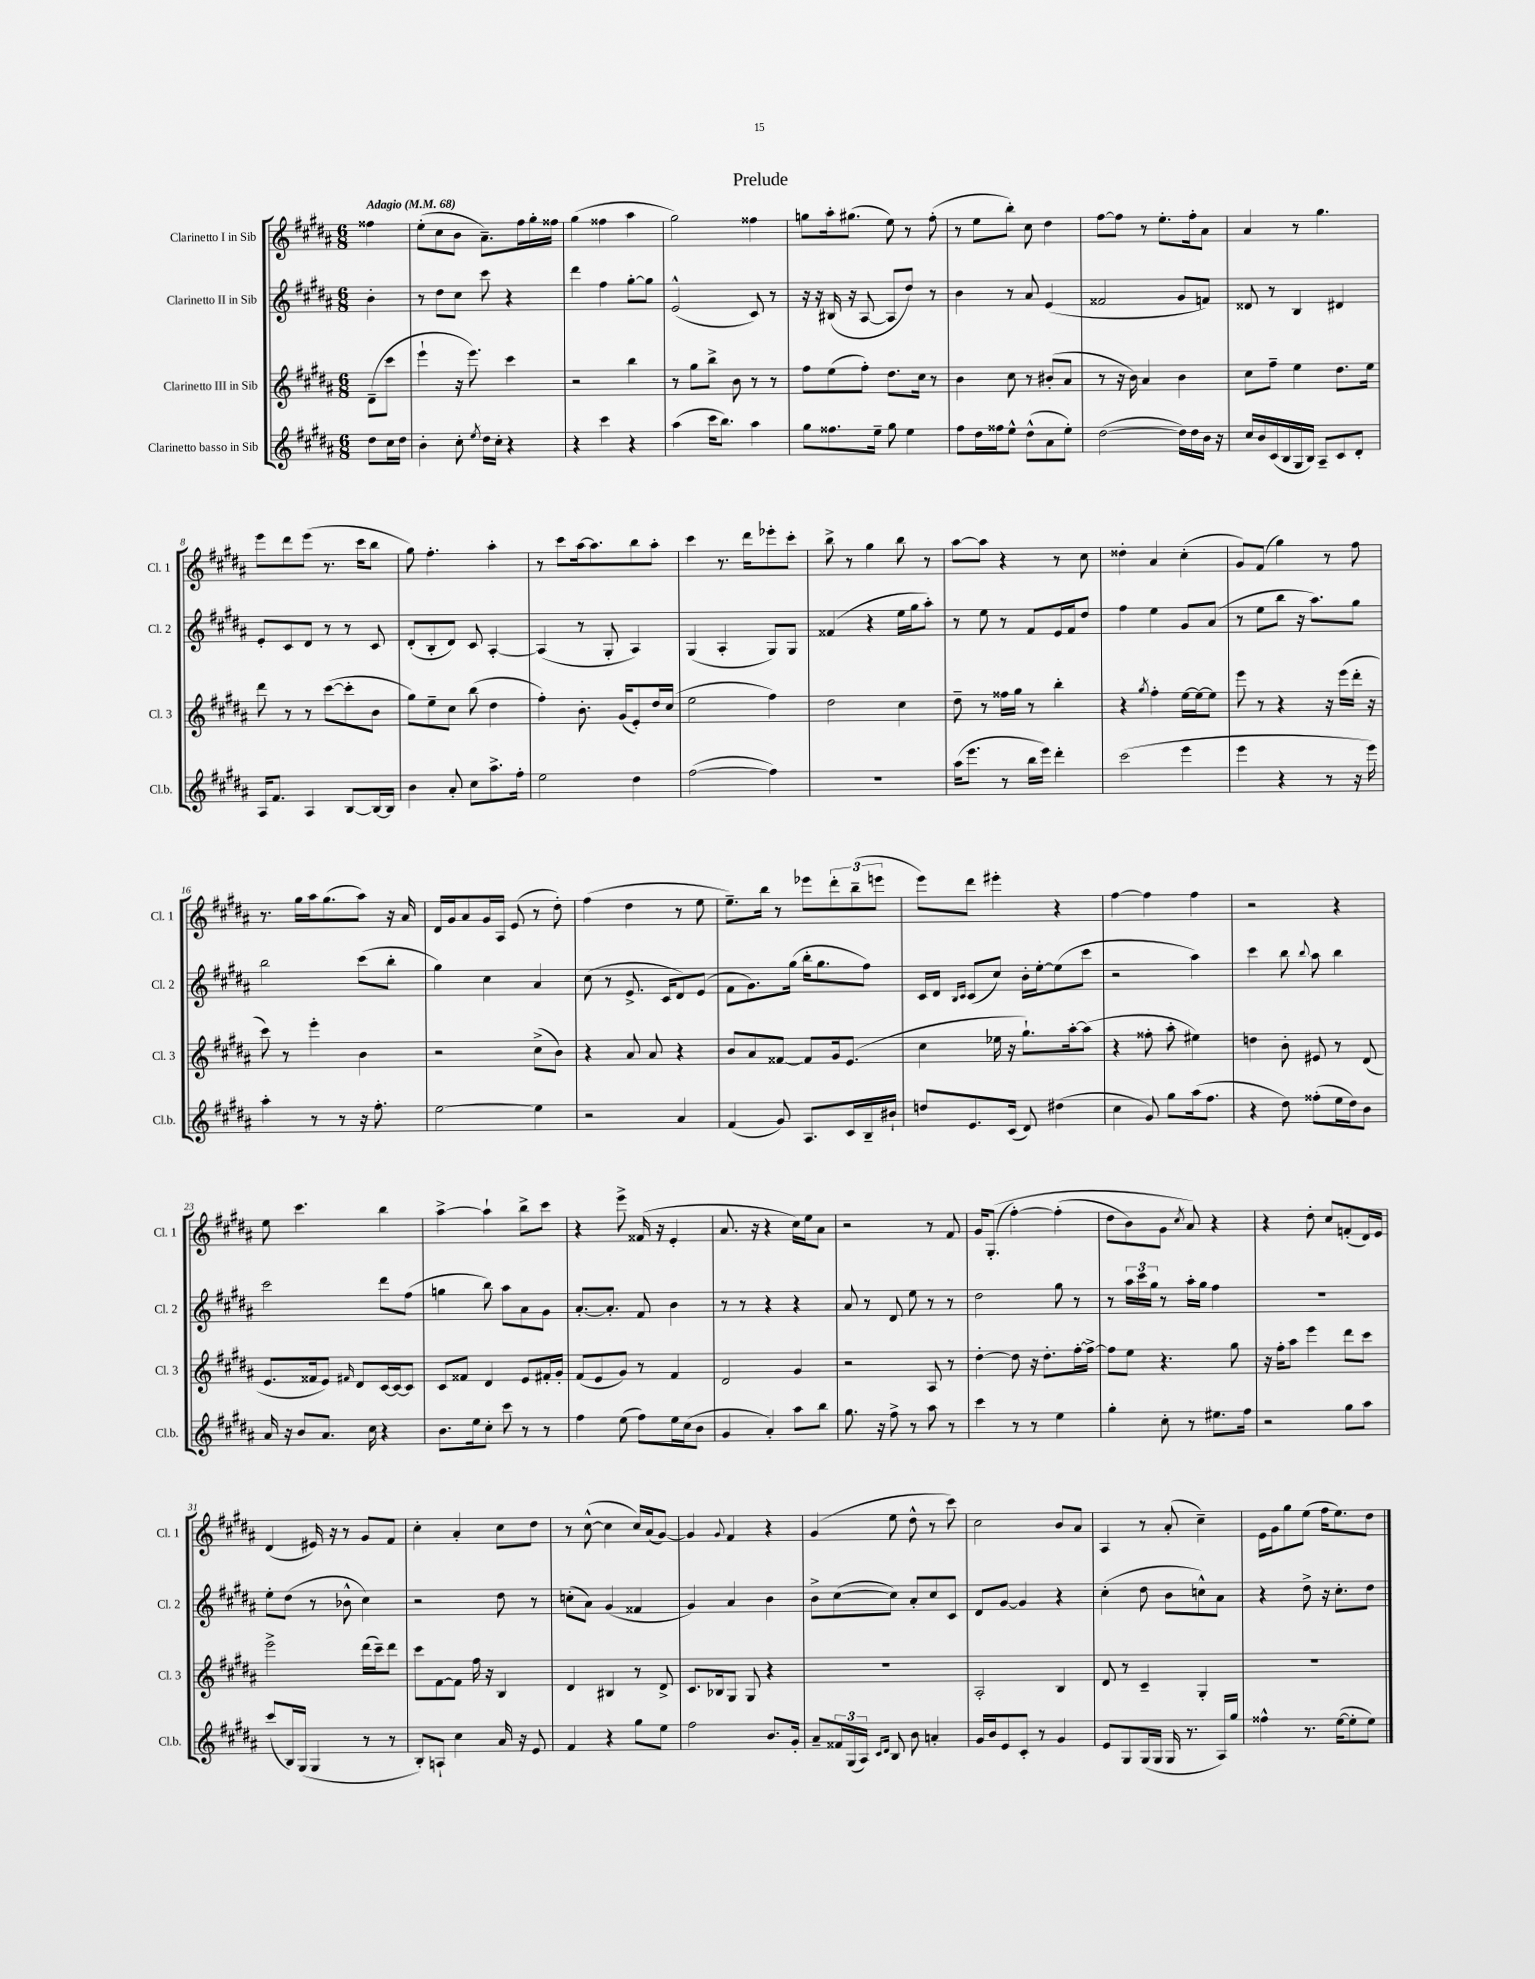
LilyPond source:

\header { title = "Prelude" }
<<
\new StaffGroup <<
\new Staff = "s0" \with { instrumentName = "Clarinetto I in Sib" shortInstrumentName = "Cl. 1" } {
    \clef treble \key b \major \numericTimeSignature \time 6/8 \partial 4 \tempo "Adagio" 4 = 68
    fisis''4 |
    e''8-.( cis''8 b'8 ais'8.--) fis''16 gis''16-. fisis''16 |
    gis''4( fisis''4 ais''4 |
    gis''2) fisis''4 |
    g''8 ais''16-. gis''8.( e''8) r8 fis''8-.( |
    r8 e''8 b''8-.) cis''8 dis''4 |
    fis''8~ fis''8 r8 e''8.-. fis''16-. ais'8 |
    ais'4 r8 gis''4. |
    e'''8 dis'''8 e'''8( r8. cis'''16 b''8 |
    gis''8) fis''4.-. ais''4-. |
    r8 cis'''8 ais''16~ ais''8. b''8 ais''8-. |
    cis'''4 r8. dis'''16 ees'''8-. cis'''8-. |
    b''8-> r8 gis''4 b''8 r8 |
    ais''8~ ais''8 r4 r8 cis''8 |
    disis''4-. ais'4 cis''4-.( |
    gis'8) fis'8( gis''4) r8 fis''8 |
    r8. gis''16 ais''16 gis''8.( ais''8) r16 ais'16 |
    dis'16 gis'16 ais'8 gis'16 ais16 e'8( r8 dis''8-.) |
    fis''4( dis''4 r8 e''8 |
    e''8.--) b''16 r8 ees'''8 \tuplet 3/2 { dis'''8-. b''8--( e'''8 } |
    e'''8) dis'''8 eis'''4-. r4 |
    fis''4~ fis''4 fis''4 |
    r2 r4 |
    e''8 cis'''4. b''4 |
    ais''4~-> ais''4-! b''8-> cis'''8 |
    r4 e'''8-> fisis'16( r16 e'4-. |
    ais'8. r16 r4 cis''16) e''16 ais'8 |
    r2 r8 fis'8 |
    gis'16 gis8.-.(\( fis''4~-.) fis''4-.( |
    dis''8 b'8) gis'8 \acciaccatura { cis''8 } ais'8\) r4 |
    r4 dis''8-. cis''8 f'8-.( dis'16) e'16 |
    dis'4( eis'16) r16 r8 gis'8 fis'8 |
    cis''4-. ais'4-. cis''8 dis''8 |
    r8 cis''8~-^( cis''4 cis''16) ais'16( gis'8~) |
    gis'4 \appoggiatura { gis'8 } fis'4 r4 |
    gis'4( e''8 dis''8-^ r8 cis'''8) |
    cis''2 b'8 ais'8 |
    ais4 r8 ais'8-.( cis''4--) |
    e'16 gis'16 gis''8 e''8( fis''16 e''8.) dis''8 \bar "|." |
}
\new Staff = "s1" \with { instrumentName = "Clarinetto II in Sib" shortInstrumentName = "Cl. 2" } {
    \clef treble \key b \major \numericTimeSignature \time 6/8 \partial 4
    b'4-. |
    r8 dis''8 cis''8 cis'''8 r4 |
    dis'''4 fis''4 gis''8~-. gis''8 |
    e'2-^( cis'8) r8 |
    r16 r16 bis16( r16 ais8~ ais8 dis''8) r8 |
    b'4 r8 ais'8 e'4( |
    fisis'2 gis'8 f'8) |
    disis'8 r8 b4 dis'4 |
    e'8-. cis'8 dis'8 r8 r8 cis'8 |
    dis'8-.( b8-. dis'8) cis'8 ais4~-. |
    ais4( r8 gis8-. ais4) |
    gis4( ais4-. gis8) gis8 |
    fisis'4( r4 e''16 gis''16 ais''8-.) |
    r8 e''8 r8 fis'8 e'16 fis'16 dis''8 |
    fis''4 e''4 gis'8 ais'8( |
    r8 e''8 b''8 r16 ais''8.) gis''8 |
    b''2 cis'''8( b''8-. |
    gis''4) cis''4 ais'4 |
    cis''8( r8 e'8.-> cis'16 dis'8) e'8( |
    fis'8 gis'8.) gis''16( b''16-. gis''8. fis''8) |
    cis'16 dis'16 \grace { b16 cis'16 } cis'8( cis''8) b'16-. e''16~-. e''8( cis'''8 |
    r2 ais''4) |
    cis'''4 b''8 \appoggiatura { b''8 } ais''8 b''4 |
    cis'''2 dis'''8 fis''8( |
    g''4 b''8) ais''8 ais'8 gis'8 |
    ais'8.~-. ais'8.-. fis'8 b'4 |
    r8 r8 r4 r4 |
    ais'8 r8 dis'8 e''8 r8 r8 |
    dis''2 gis''8 r8 |
    r8 \tuplet 3/2 { ais''16 cis'''16 gis''16 } r8 ais''16-. gis''16 fis''4 |
    R2. |
    e''8-. dis''8( r8 bes'8-^ cis''4) |
    r2 dis''8 r8 |
    c''8-.( ais'8) gis'4( fisis'4 |
    gis'4) ais'4 b'4 |
    b'8-> cis''8~( cis''8) ais'8-. cis''8 cis'8 |
    dis'8 gis'8~ gis'4 r4 |
    cis''4-.( dis''8 b'8 c''8-^) ais'8 |
    r4 dis''8-> r16 cis''8.-. dis''8 \bar "|." |
}
\new Staff = "s2" \with { instrumentName = "Clarinetto III in Sib" shortInstrumentName = "Cl. 3" } {
    \clef treble \key b \major \numericTimeSignature \time 6/8 \partial 4
    dis'8--( cis'''8 |
    e'''4-! r16 e'''8.) cis'''4 |
    r2 b''4 |
    r8 gis''8 b''8-> b'8 r8 r8 |
    fis''8 e''8( fis''8-.) dis''8. cis''16 r8 |
    b'4 cis''8 r8 bis'8-.( ais'8 |
    r8 r16 b'16) ais'4 b'4 |
    cis''8 fis''8-- e''4 dis''8. e''16 |
    dis'''8 r8 r8 cis'''8~( cis'''8-. b'8 |
    gis''8) e''8-- cis''8 b''8( dis''4 |
    fis''4-.) b'8.-. gis'16( e'8-.) dis''16 cis''16( |
    e''2 fis''4) |
    dis''2 cis''4 |
    dis''8-- r8 fisis''16 gis''16 r8 b''4-. |
    r4 \acciaccatura { gis''8 } fis''4-. e''16~ e''16~ e''8 |
    e'''8 r8 r4 r16 e'''16( dis'''16-. r16 |
    cis'''8) r8 e'''4-. b'4 |
    r2 cis''8->( b'8) |
    r4 ais'8 ais'8 r4 |
    b'8 ais'8 fisis'8~ fisis'8 gis'16 e'8.( |
    cis''4 ees''16 r16 gis''8.-!) ais''16~-. ais''8( |
    r4 fisis''8-. ais''8-. eis''4) |
    d''4 b'8-. eis'8 r8 dis'8( |
    e'8. fisis'16 e'8) \grace { fis'16 } dis'8 cis'16~ cis'16~ cis'8 |
    cis'8 fisis'8 dis'4 e'8 fis'16-. gis'16-. |
    fis'8( e'8 gis'8) r8 fis'4 |
    dis'2 gis'4 |
    r2 ais8 r8 |
    dis''4~-. dis''8 r16 dis''8.-. fis''16~-. fis''16~-> |
    fis''8 e''8 r4. gis''8 |
    r16 fis''16-. ais''8 e'''4 dis'''8 cis'''8 |
    e'''2-> dis'''16( cis'''16--) dis'''8 |
    cis'''8 fis'8~ fis'8 fis''16 r16 b4 |
    dis'4 bis4 r8 dis'8-> |
    cis'8. bes16 gis8 gis8 r4 |
    R2. |
    ais2-. b4 |
    dis'8 r8 cis'4-- gis4-. |
    R2. \bar "|." |
}
\new Staff = "s3" \with { instrumentName = "Clarinetto basso in Sib" shortInstrumentName = "Cl.b." } {
    \clef treble \key b \major \numericTimeSignature \time 6/8 \partial 4
    dis''8 cis''16 dis''16 |
    b'4-. cis''8-. \acciaccatura { e''8 } dis''16 cis''16-. r4 |
    r4 cis'''4 r4 |
    ais''4( cis'''16 b''8.) ais''4 |
    gis''8 fisis''8. e''16-- gis''8 e''4 |
    fis''8 dis''16 fisis''16 e''8-^ dis''8-^( ais'8 e''8-.) |
    dis''2~( dis''16) dis''16 b'16 r16 |
    cis''16 b'16 cis'16( b16 gis16 b16) ais8-- cis'8 dis'8-. |
    ais16 fis'8. ais4 b8~ b16~ b16 |
    b'4 ais'8-. cis''8 ais''8.-> fis''16-. |
    e''2 dis''4 |
    fis''2~( fis''4) |
    R2. |
    ais''16( e'''8. r8 b''16 e'''16) dis'''4-. |
    cis'''2( e'''4 |
    e'''4 r4 r8 r16 e'''16) |
    ais''4-. r8 r8 r16 fis''8.-. |
    e''2~ e''4 |
    r2 ais'4 |
    fis'4( gis'8) ais8. cis'16 b16-- bis'16-! |
    d''8 e'8. cis'16( dis'8) dis''4( |
    cis''4 gis'8) gis''8 ais''16( fis''8. |
    r4 dis''8) fisis''8-.( e''16 dis''16) b'8 |
    ais'16 r16 b'8 ais'8. cis''16 r4 |
    b'8. e''16 cis''8-. cis'''8 r8 r8 |
    fis''4 e''8( fis''8) e''16 cis''16( b'8 |
    gis'4 ais'4-.) ais''8 b''8 |
    gis''8. r16 fis''8-> r8 ais''8 r8 |
    cis'''4 r8 r8 e''4 |
    gis''4-. cis''8-. r8 eis''8. fis''16 |
    r2 gis''8 ais''8 |
    cis'''8( b16) gis16( gis4 r8 r8 |
    b8-.) a8-! cis''4 ais'16 r16 e'8 |
    fis'4 r4 gis''8 e''8 |
    fis''2 b'8. gis'16-. |
    ais'8-- \tuplet 3/2 { fisis'16 gis16( ais16) } \grace { cis'16 dis'16 } b8 b'8 a'4-. |
    gis'16 b'16 e'8 cis'8-. r8 gis'4 |
    e'8 gis8 gis16( gis16 gis16 r8. ais16) gis''16 |
    fisis''4-^ r8. e''16~( e''8-. e''8) \bar "|." |
}
>>
>>
